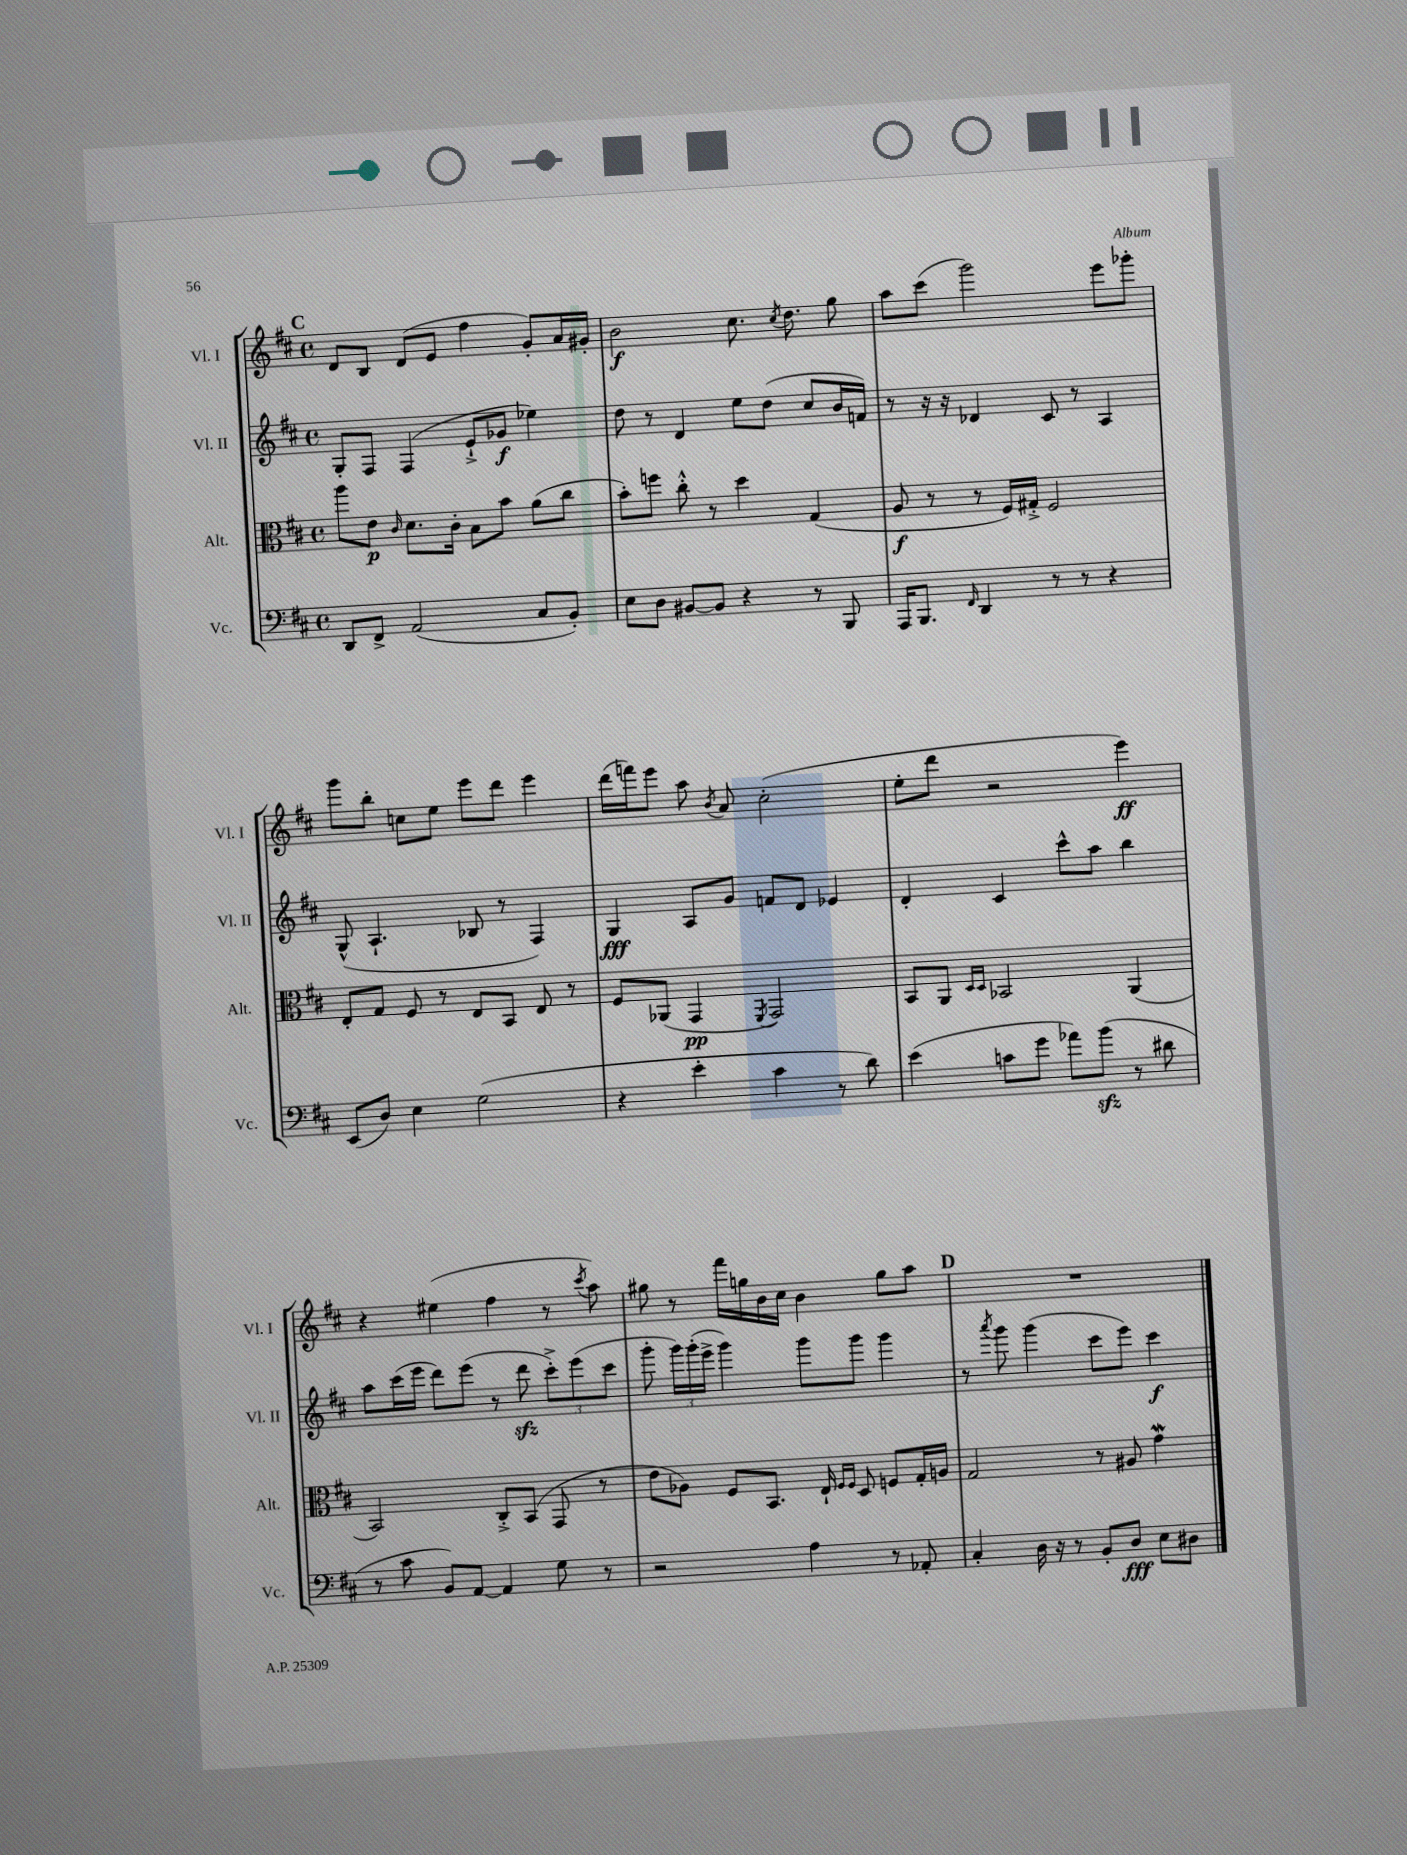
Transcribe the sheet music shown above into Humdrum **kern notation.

**kern	**kern	**kern	**kern
*staff4	*staff3	*staff2	*staff1
*clefF4	*clefC3	*clefG2	*clefG2
*k[f#c#]	*k[f#c#]	*k[f#c#]	*k[f#c#]
*M4/4	*M4/4	*M4/4	*M4/4
*met(c)	*met(c)	*met(c)	*met(c)
8DD	8aa	8G'	8d
8FF#^	8e	8F#	8B
.	16qqc#	.	.
(2AA	8.d	(4F#	(8d
.	.	.	8e
.	16c#'	.	.
.	8B	8e`^	4ff#
.	8b	8g-	.
8C#	(8a	4ee-)	8g')
8BB')	8cc#	.	16a
.	.	.	16g#'
=	=	=	=
8E	8b')	8dd	2b
8D	8ff	8r	.
[8BB#	8cc#'^^	4d	.
8BB#]	8r	.	.
4r	4dd	8ee	8.cc#
.	.	(8dd	.
.	.	.	8qcc#
.	.	.	8.dd
8r	(4G	8cc#	.
8BBB	.	16b	8gg
.	.	16f)	.
=	=	=	=
16AAA	8A	8r	8aa
8.BBB	.	.	.
.	8r	16r	(8ccc#
.	.	16r	.
16qqFF#	.	.	.
4DD	8r	4d-	2ggg)
.	16F#)	.	.
.	16G#'^	.	.
8r	2F#	8c#	.
8r	.	8r	.
4r	.	4A	8eee
.	.	.	8ggg-'
=	=	=	=
(8EE	8E'	(8G^^	8ggg
8D)	8G	4.A`	8bb'
4E	8F#	.	8cc
.	8r	.	8ee
(2G	8E	8B-	8eee
.	8BB	8r	8ddd
.	8E	4F#)	4eee
.	8r	.	.
=	=	=	=
4r	8F#	4G	(16ddd
.	.	.	16fff)
.	(8AA-	.	8eee
4e'	4GG	8A	8aa
.	.	.	8qb
.	.	8g	8a
.	8qFF#	.	.
4c#	2GG)	8f	(2cc#'
.	.	8d	.
8r	.	4e-	.
8d)	.	.	.
=	=	=	=
(4e	8BB	4d'	8ee'
.	8AA	.	8ddd
.	16qqD	.	.
.	16qqD	.	.
8c	2BB-	4c#	2r
8g	.	.	.
8a-)	.	8ccc#^^	.
(8b	.	8aa	.
8r	(4AA	4bb	4eee)
8d#	.	.	.
=	=	=	=
8r	2BB)	8aa	4r
8c#	.	(16ccc#	.
.	.	16eee	.
8BB)	.	8ddd)	(4ee#
[8AA	.	(8eee	.
4AA]	8C#'^	8r	4ff#
.	(8BB	8ddd	.
8G	8GG	12ccc#'^)	8r
.	.	(12eee	.
.	.	.	8qccc#
8r	8r	.	8aa)
.	.	12ccc#	.
=	=	=	=
2r	8e	8ggg'	8gg#
.	8A-)	24ggg)	8r
.	.	(24ggg'	.
.	.	24eee^	.
.	8F#	4ggg)	16fff#
.	.	.	16gg
.	8.BB	.	16b
.	.	.	16cc#
4A	.	8ggg	4b
.	16E`	.	.
.	16qqF#	.	.
.	16qqF#	.	.
.	8D	8ggg	.
8r	8F	4ggg	8gg
8AA-'	16G'	.	8aa
.	16A	.	.
=	=	=	=
4C#'	2G	8r	1r
.	.	8qaaa	.
.	.	8ggg	.
16D	.	(4ggg	.
16r	.	.	.
8r	.	.	.
8BB'	8r	8ccc#	.
8D	8A#	8eee)	.
8E	4g	4ccc#	.
8D#	.	.	.
==	==	==	==
*-	*-	*-	*-
